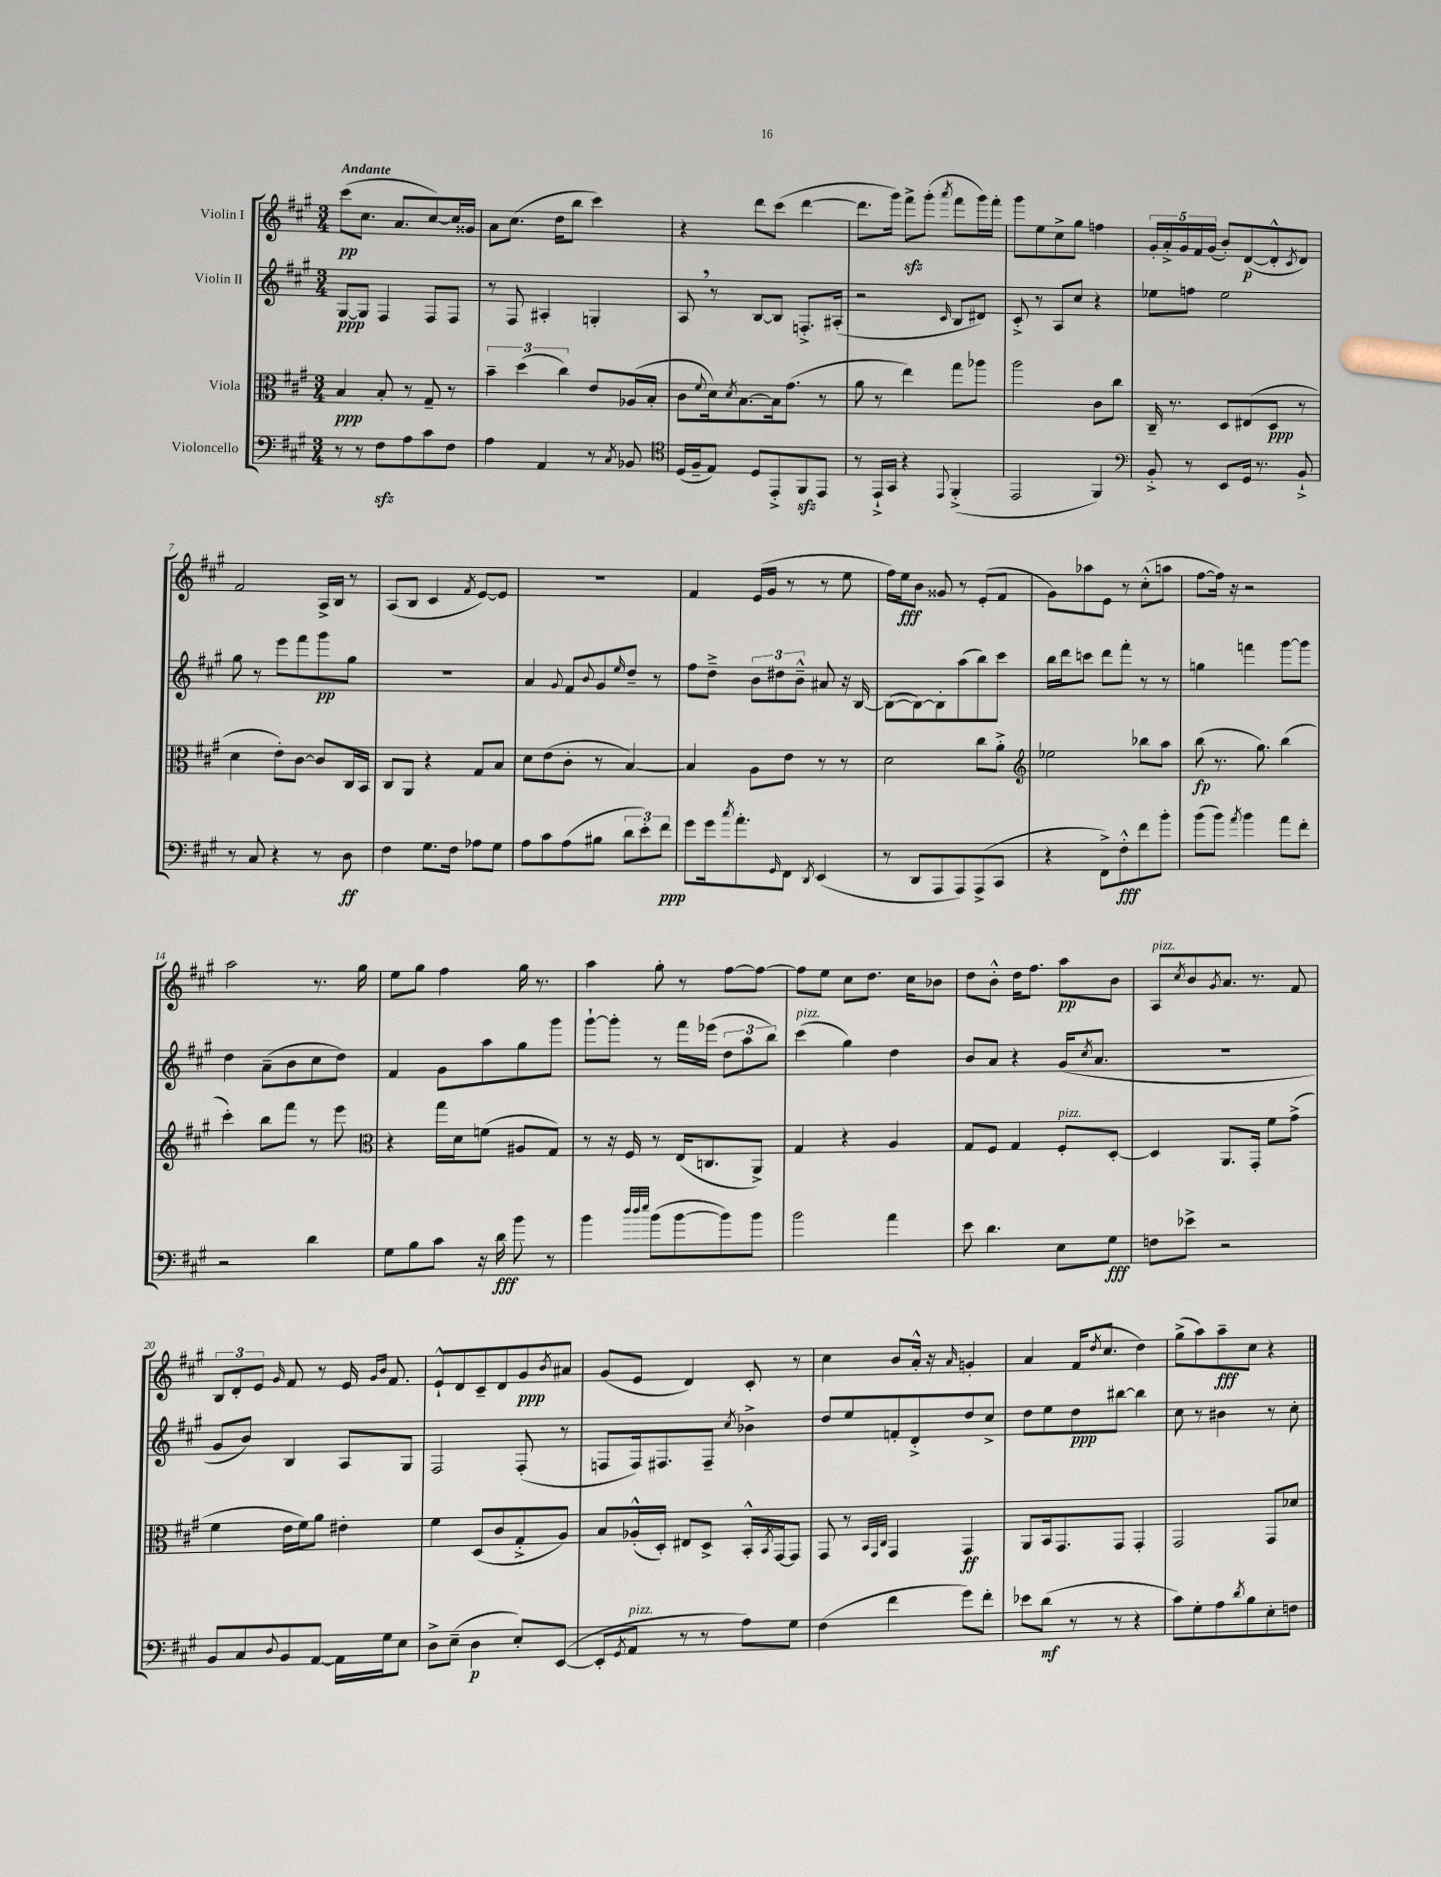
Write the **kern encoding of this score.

**kern	**kern	**kern	**kern
*staff4	*staff3	*staff2	*staff1
*clefF4	*clefC3	*clefG2	*clefG2
*k[f#c#g#]	*k[f#c#g#]	*k[f#c#g#]	*k[f#c#g#]
*M3/4	*M3/4	*M3/4	*M3/4
8r	4B	[8G#	(8ccc#
8r	.	8G#]	8.cc#
8F#	8B'	4F#	.
.	.	.	8.a
8A	8r	.	.
8c#	8G#~	8F#	[8cc#)
8F#	8r	8F#	16cc#]
.	.	.	16g##
=	=	=	=
4A	6b~	8r	8a
.	.	8F#	(8.cc#
.	(6dd	.	.
4AA	.	4A#'	.
.	.	.	16dd
.	6cc#)	.	.
.	.	.	8bb
8r	8e	4G'	4ccc#)
8qC#	.	.	.
8BB-	(16A-	.	.
.	16B'	.	.
=	=	=	=
*clefC4	*	*	*
(16D	8c#	8A	4r
16F#~	.	.	.
.	8qqf#	.	.
8E)	16d)	8r	.
.	8qd	.	.
.	[8.B	.	.
8D	.	[8B	8ddd
8EE'^	16B]	8B]	(8ccc#
.	(8.g#	.	.
8FF#	.	8.F'^	[4ddd
8EE	8r	.	.
.	.	(16A#'	.
=	=	=	=
8r	8a	2r	8.ddd]
16EE`^	8r	.	.
16GG#	.	.	16ggg#)
4r	4ee)	.	8fff#^
.	.	.	(8ggg#'
8qqEE	.	16qqc#	8qaaa
(4FF#'^	8gg#	8B	8fff#
.	8aa-	8d#)	16ggg#)
.	.	.	16fff#'
=	=	=	=
2EE	2aa	8c#'^	8ggg#
.	.	8r	8ee
.	.	8A	8cc#^
.	.	8cc#	8gg#
4FF#)	8c#	4r	4ff
.	8cc#	.	.
=	=	=	=
*clefF4	*	*	*
8BB'^	16C#~	8ee-	20g#'
.	.	.	20a'^
.	8.r	.	.
.	.	.	20g#
8r	.	8ff	.
.	.	.	20f#
.	.	.	(20g#
8EE	8D	2ee-	8b')
16GG#	(8E#	.	([8d
8.r	.	.	.
.	8D	.	8d'^^]
.	.	.	8qc#
8BB`^	8r	.	8d)
=	=	=	=
8r	4d	8gg#	2f#
8C#	.	8r	.
4r	8e')	8eee	.
.	[8c#	8fff#	.
8r	8c#]	8ggg#	16A^
.	.	.	16B
8D	16C#	8gg#	8r
.	16BB	.	.
=	=	=	=
4F#	8C#	2.r	(8A
.	8AA	.	8B
8.G#	4r	.	4c#
16F#	.	.	.
.	.	.	8qf#
8A-	8G#	.	[8e)
8G#	8B	.	8e]
=	=	=	=
8A	8d	4a	2.r
8c#	(8e	.	.
.	.	8qqg#	.
(8A	8c#'	8f#	.
.	.	8qqb	.
8B#	8r	8g#	.
.	.	16qqee	.
12d	[4B)	8dd~	.
12e')	.	.	.
.	.	8r	.
12f#	.	.	.
=	=	=	=
8g#	4B]	8ff#	4f#
16g#	.	8dd~^	.
8qcc#	.	.	.
8.a'	.	.	.
.	8A	12b	(16e
.	.	.	16g#
.	.	12dd#	.
16qqGG#	.	.	.
8FF#	8e	.	8r
.	.	12b~^^	.
8qDD	.	.	.
(4EE	8r	8a#	8r
.	8r	16r	8ee
.	.	[16B	.
=	=	=	=
8r	2d	(8B_	16ff#)
.	.	.	16ee
8DD	.	8B_)	8b
8AAA	.	8B']	8g##
8AAA)	.	(8aa	8r
(8AAA^	8cc#	8bb)	(8e'
8CC#	8a'^	8ccc#	8f#
=	=	=	=
*	*clefG2	*	*
4r	2ee-	16bb	8g#)
.	.	16ddd	.
.	.	8ccc	8aa-
8FF#^)	.	8ddd	8e
8F#'^^	.	8fff#'	8r
8f#	8bb-	8r	(8cc#'^^
8b'	8aa	8r	8aa
=	=	=	=
(8b	(8bb	4gg	[8ff#
8b)	8.r	.	16ff#])
.	.	.	16r
8qa	.	.	.
4b	.	4fff	2r
.	8.gg#)	.	.
8a	(4bb	[8ggg#	.
8f#'	.	8ggg#]	.
=	=	=	=
2r	4ccc#')	4dd	2aa
.	8bb	(8a~	.
.	8fff#	8b	.
4d	8r	8cc#	8.r
.	8eee	8dd)	.
.	.	.	16gg#
=	=	=	=
*	*clefC3	*	*
8G#	4r	4f#	8ee
8B	.	.	8gg#
8c#	16gg#	8g#	4ff#
.	16d	.	.
16r	(8f	8aa	.
16d	.	.	.
8b	8A#	8gg#	16gg#
.	.	.	8.r
8r	8G#)	8ggg#	.
=	=	=	=
4b	8r	[8ggg#`	4aa
.	16r	8ggg#']	.
.	16F#	.	.
32qqdd	.	.	.
32qqdd	.	.	.
32qqee	.	.	.
(8b	8r	8r	8gg#'
[8b	(16E	16fff#	8r
.	8.C	(16eee-	.
8b])	.	12dd	[8ff#
.	.	12aa	.
8b	8AA^)	.	8ff#_
.	.	12bb)	.
=	=	=	=
2b	4G#	(4ccc#	8ff#]
.	.	.	8ee
.	4r	4gg#)	8cc#
.	.	.	8.dd
4a	4A	4dd	.
.	.	.	16cc#
.	.	.	8b-
=	=	=	=
8e	8G#	8b	8dd
4.d	8F#	8a	8b'^^
.	4G#	4r	16dd
.	.	.	8.ff#
8E	8F#'	(16g#	8aa
.	.	8qcc#	.
.	.	8.a	.
8G#	[8D'	.	8b
=	=	=	=
8F	4D]	2.r	8A
.	.	.	8qcc#
8e-^	.	.	8b
.	.	.	8qg#
2r	8.AA	.	8.a
.	16GG#'	.	8.r
.	8f#	.	.
.	(8g#^	.	8f#
=	=	=	=
8BB	4f#	8g#	12B
.	.	.	12d'
8C#	.	8b)	.
.	.	.	12e
8qqD	.	.	16qqg#
8BB	16e	4B	8f#
.	16f#)	.	.
[8AA	8a	.	8r
16AA]	4e#'	8A	16e
.	.	.	16qqg#
.	.	.	16qqb
16G#	.	.	8.f#
8E	.	8G#	.
=	=	=	=
8D^	4f#	2F#	8e`^^
(8E~	.	.	8d
4D	(8D	.	8c#~
.	8c#	.	8d
8E')	8G#'^	(8F#'	8g#
.	.	.	8qb
([8EE	8A)	8r	8a#
=	=	=	=
8EE']	8B	8F	(8g#
8qGG#	.	.	.
8AA	(16A-'^^	16F)	8e
.	16D')	8.F#	.
8r	8E#	.	4d)
8r	8D^	8F#~	.
.	.	8qcc#	.
8A)	16BB'^^	4b-^	8c#'
.	8qBB	.	.
.	[16GG#	.	.
8G#	8GG#]	.	8r
=	=	=	=
(4F#	8GG#	8dd	4cc#
.	8r	8ee	.
.	32qqBB	.	.
.	32qqGG#	.	.
.	32qqC#	.	.
4f#	4GG#	8f'	8b
.	.	8d'^	16a'^^
.	.	.	16r
.	.	.	16qqa
8g#)	4GG#	8dd	4g'
8f#'	.	8cc#^	.
=	=	=	=
8e-	8AA	8dd	4a
(8d	16BB	8ee	.
.	8.GG#	.	.
8r	.	8dd	(16f#
.	.	.	8qdd
.	.	.	8.cc#
8r	8GG#	[8bb#	.
4r	4GG#'	4bb#]	4dd)
=	=	=	=
8c#)	2GG#	8cc#	(8gg#^
8G#'	.	8r	8aa)
8A	.	4b#	8aa~
8qd	.	.	.
8B	.	.	8cc#
8E'	8GG#	8r	4r
8F	8d-	8cc#'	.
==	==	==	==
*-	*-	*-	*-
